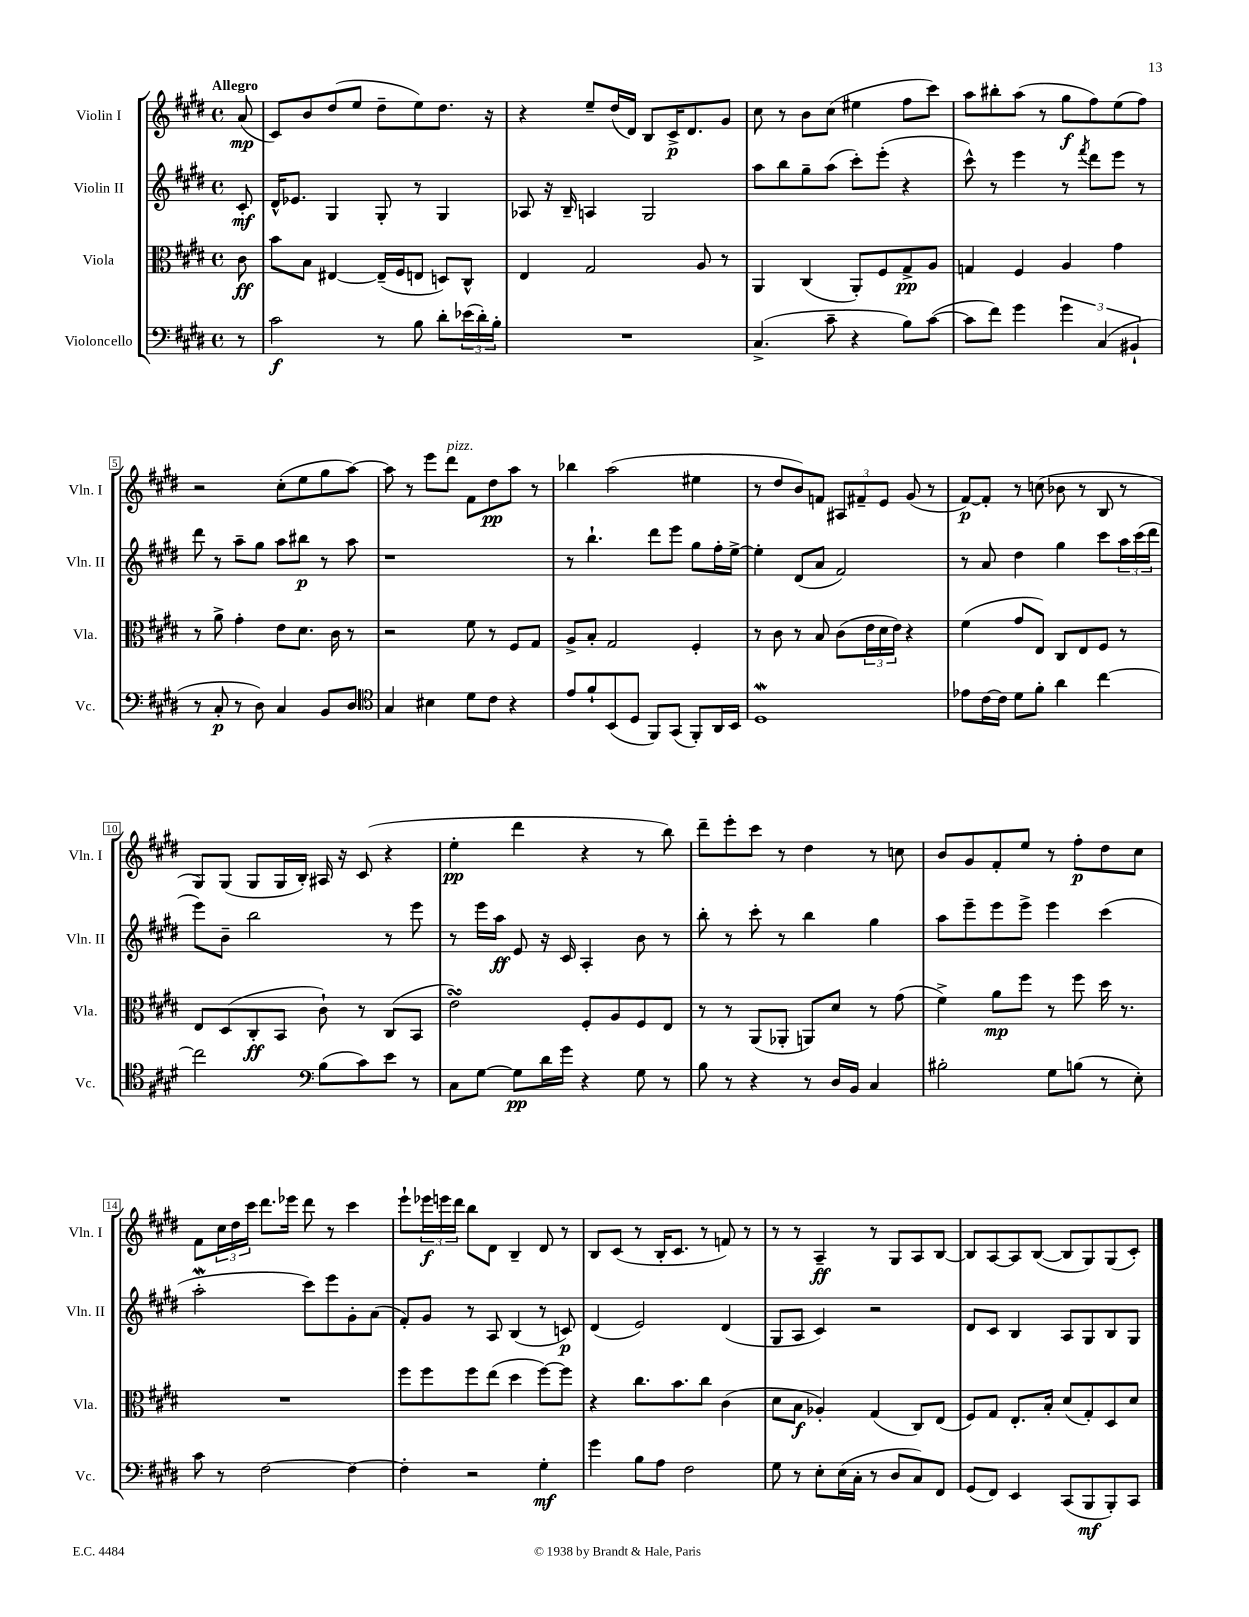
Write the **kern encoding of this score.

**kern	**dynam	**kern	**dynam	**kern	**dynam	**kern	**dynam
*part4	*part4	*part3	*part3	*part2	*part2	*part1	*part1
*staff4	*staff4	*staff3	*staff3	*staff2	*staff2	*staff1	*staff1
*I"Violoncello	*	*I"Viola	*	*I"Violin II	*	*I"Violin I	*
*I'Vc.	*	*I'Vla.	*	*I'Vln. II	*	*I'Vln. I	*
*clefF4	*	*clefC3	*	*clefG2	*	*clefG2	*
*k[f#c#g#d#]	*	*k[f#c#g#d#]	*	*k[f#c#g#d#]	*	*k[f#c#g#d#]	*
*M4/4	*	*M4/4	*	*M4/4	*	*M4/4	*
*met(c)	*	*met(c)	*	*met(c)	*	*met(c)	*
=	=	=	=	=	=	=	=
!	!	!	!	!	!	!LO:TX:a:B:t=Allegro	!
8r	.	8c#\	ff	8c#'/	mf	(8a/	mp
=1	=1	=1	=1	=1	=1	=1	=1
2c#\	f	8b\L	.	16d#^^/KL	.	8c#/L)	.
.	.	.	.	8.e-X/J	.	.	.
.	.	8B\J	.	.	.	8b/	.
.	.	[4E#X/	.	4G#/	.	(8dd#/	.
.	.	.	.	.	.	8ee/J	.
8r	.	(16E#~/LL]	.	8G#'/	.	8dd#~\L	.
.	.	16F#/J	.	.	.	.	.
8B\	.	8En/J	.	8r	.	8ee\)	.
8d#'\L	.	8Dn/L)	.	4G#/	.	8.dd#\J	.
(24e-X\L	.	8C#^^/J	.	.	.	.	.
24d#'\)	.	.	.	.	.	.	.
.	.	.	.	.	.	16r	.
24B'\JJ	.	.	.	.	.	.	.
=2	=2	=2	=2	=2	=2	=2	=2
1r	.	4E/	.	8A-X/	.	4r	.
.	.	.	.	16r	.	.	.
.	.	.	.	16B~/	.	.	.
.	.	2G#/	.	4An/	.	8ee~/L	.
.	.	.	.	.	.	(16dd#/L	.
.	.	.	.	.	.	16d#/JJ)	.
.	.	.	.	2G#/	.	8B/L	.
.	.	.	.	.	.	16c#^/K	p
.	.	.	.	.	.	8.d#/	.
.	.	8A/	.	.	.	.	.
.	.	8r	.	.	.	8g#/J	.
=3	=3	=3	=3	=3	=3	=3	=3
(4.C#^/	.	4AA/	.	8aa\L	.	8cc#\	.
.	.	.	.	8bb\	.	8r	.
.	.	(4C#/	.	8gg#~\	.	8b\L	.
8c#~\	.	.	.	(8aa\J	.	(8cc#\J	.
4r	.	8AA'/L)	.	8ccc#'\L)	.	4ee#X\	.
.	.	8F#/	.	(8eee'\J	.	.	.
8B\L)	.	8G#^/	pp	4r	.	8ff#\L	.
([8c#\J	.	8A/J	.	.	.	8ccc#\J)	.
=4	=4	=4	=4	=4	=4	=4	=4
8c#\L]	.	4Gn/	.	8ccc#^^\)	.	8aa\L	.
8f#\J)	.	.	.	8r	.	8bb#X'\	.
4g#\	.	4F#/	.	4eee\	.	(8aa\J	.
.	.	.	.	.	.	8r	.
6g#\	.	4A/	.	8r	.	8gg#\L	f
.	.	.	.	8qfff#/	.	.	.
.	.	.	.	8ddd#\L	.	8ff#\)	.
(6C#/	.	.	.	.	.	.	.
.	.	4g#\	.	8eee\J	.	(8ee\	.
6BB#X`/	.	.	.	.	.	.	.
.	.	.	.	8r	.	8ff#\J)	.
!!LO:LB:g=z
=5	=5	=5	=5	=5	=5	=5	=5
8r	.	8r	.	8ddd#\	.	2r	.
8C#'/	p	8a^\	.	8r	.	.	.
8r	.	4g#'\	.	8aa~\L	.	.	.
8D#\)	.	.	.	8gg#\J	.	.	.
4C#/	.	8e\L	.	8aa\L	.	(8cc#'\L	.
.	.	8.d#\J	.	8bb#X\J	p	8ee\	.
8BB/L	.	.	.	8r	.	8gg#\	.
.	.	16c#\	.	.	.	.	.
8D#/J	.	8r	.	8aa\	.	[8aa\J)	.
=6	=6	=6	=6	=6	=6	=6	=6
*clefC4	*	*	*	*	*	*	*
4G#/	.	2r	.	1r	.	8aa\]	.
.	.	.	.	.	.	8r	.
4B#X\	.	.	.	.	.	8eee\L	.
!	!	!	!	!	!	!LO:TX:a:i:t=pizz.	!
.	.	.	.	.	.	8ddd#\J	.
8d#\L	.	8f#\	.	.	.	8f#\L	.
8c#\J	.	8r	.	.	.	8dd#\	pp
4r	.	8F#/L	.	.	.	8aa\J	.
.	.	8G#/J	.	.	.	8r	.
=7	=7	=7	=7	=7	=7	=7	=7
8e/L	.	8A^/L	.	8r	.	4bb-X\	.
8f#`/	.	8B'/J	.	4.bb`\	.	.	.
(8BB/	.	2G#/	.	.	.	(2aa\	.
8D#/J	.	.	.	.	.	.	.
8FF#/L)	.	.	.	8ddd#\L	.	.	.
(8GG#/J	.	.	.	8eee\J	.	.	.
8FF#'/L)	.	4F#'/	.	8gg#\L	.	4ee#X\	.
16AA/L	.	.	.	16ff#'\L	.	.	.
16BB/JJ	.	.	.	[16ee^\JJ	.	.	.
=8	=8	=8	=8	=8	=8	=8	=8
1D#W	.	8r	.	4ee'\]	.	8r	.
.	.	8c#\	.	.	.	8dd#/L	.
.	.	8r	.	(8d#/L	.	8b/)	.
.	.	8B/	.	8a/J	.	8fn/J	.
.	.	(8c#\L	.	2f#/)	.	12A#X/L	.
.	.	.	.	.	.	12f#X~/	.
.	.	24e\L	.	.	.	.	.
.	.	24d#\	.	.	.	12e/J	.
.	.	24e\JJ)	.	.	.	.	.
.	.	4r	.	.	.	(8g#/	.
.	.	.	.	.	.	8r	.
=9	=9	=9	=9	=9	=9	=9	=9
8e-X\L	.	(4f#\	.	8r	.	[8f#/L)	p
[16c#\L	.	.	.	8a/	.	8f#'/J]	.
16c#\JJ]	.	.	.	.	.	.	.
8d#\L	.	8g#/L	.	4dd#\	.	8r	.
8f#'\J	.	8E/J)	.	.	.	(8ccn\	.
4a\	.	8C#/L	.	4gg#\	.	8b-X\	.
.	.	8E/	.	.	.	8r	.
[4cc#\	.	8F#/J	.	8ccc#\L	.	8B/	.
.	.	8r	.	24aa\L	.	8r	.
.	.	.	.	(24ccc#\	.	.	.
.	.	.	.	24ddd#\JJ	.	.	.
!!LO:LB:g=z
=10	=10	=10	=10	=10	=10	=10	=10
2cc#\]	.	8E/L	.	8eee\L)	.	8G#/L)	.
.	.	(8D#/	.	8b~\J	.	(8G#/J	.
.	.	8C#'/	ff	2bb\	.	8G#/L	.
.	.	8BB/J	.	.	.	16G#/L	.
.	.	.	.	.	.	16B'/JJ)	.
*clefF4	*	*	*	*	*	*	*
(8B\L	.	8c#`\)	.	.	.	16A#X/	.
.	.	.	.	.	.	16r	.
8c#\)	.	8r	.	.	.	(8c#/	.
8e\J	.	(8C#/L	.	8r	.	4r	.
8r	.	8BB/J	.	8eee\	.	.	.
=11	=11	=11	=11	=11	=11	=11	=11
8C#\L	.	2esSSs\)	.	8r	.	4ee'\	pp
[8G#\J	.	.	.	16eee\LL	.	.	.
.	.	.	.	16aa\JJ	ff	.	.
8G#\L]	pp	.	.	8e/	.	4ddd#\	.
16d#\L	.	.	.	16r	.	.	.
16g#\JJ	.	.	.	16c#/	.	.	.
4r	.	8F#'/L	.	4A'/	.	4r	.
.	.	8A/	.	.	.	.	.
8G#\	.	8F#/	.	8b\	.	8r	.
8r	.	8E/J	.	8r	.	8bb\)	.
=12	=12	=12	=12	=12	=12	=12	=12
8B\	.	8r	.	8bb'\	.	8ddd#~\L	.
8r	.	8r	.	8r	.	8eee'\	.
4r	.	(8AA/L	.	8ccc#'\	.	8ccc#\J	.
.	.	8AA-X'/J	.	8r	.	8r	.
8r	.	8AAn/L)	.	4bb\	.	4dd#\	.
16D#/LL	.	8d#/J	.	.	.	.	.
16BB/JJ	.	.	.	.	.	.	.
4C#/	.	8r	.	4gg#\	.	8r	.
.	.	(8g#\	.	.	.	8ccn\	.
=13	=13	=13	=13	=13	=13	=13	=13
2B#X'\	.	4f#^\)	.	8aa\L	.	8b/L	.
.	.	.	.	8eee~\	.	8g#/	.
.	.	8a\L	mp	8eee\	.	8f#'/	.
.	.	8ff#\J	.	8eee^\J	.	8ee/J	.
8G#\L	.	8r	.	4eee\	.	8r	.
(8Bn\J	.	8ff#\	.	.	.	8ff#'\L	p
8r	.	16dd#\	.	(4ccc#\	.	8dd#\	.
.	.	8.r	.	.	.	.	.
8E'\)	.	.	.	.	.	8cc#\J	.
!!LO:LB:g=z
=14	=14	=14	=14	=14	=14	=14	=14
8c#\	.	1r	.	2aaw'\	.	8f#\L	.
8r	.	.	.	.	.	24cc#\L	.
.	.	.	.	.	.	24dd#\	.
.	.	.	.	.	.	24ccc#\JJ	.
[2F#\	.	.	.	.	.	8.ddd#\L	.
.	.	.	.	.	.	16eee-X\Jk	.
.	.	.	.	8ccc#\L)	.	8ddd#\	.
.	.	.	.	8eee\	.	8r	.
4F#\_	.	.	.	8g#'\	.	4ccc#\	.
.	.	.	.	(8a\J	.	.	.
=15	=15	=15	=15	=15	=15	=15	=15
4F#'\]	.	8ff#\L	.	8f#'/L)	.	8eee`\L	.
.	.	8ff#\	.	8g#/J	.	24eee-X\L	f
.	.	.	.	.	.	24eeen\	.
.	.	.	.	.	.	24ddd#\JJ	.
2r	.	8ff#\	.	8r	.	8bb\L	.
.	.	(8ee\J	.	8A/	.	8d#\J	.
.	.	4dd#\	.	(4B/	.	4B~/	.
4G#'\	mf	[8ff#\L)	.	8r	.	8d#/	.
.	.	8ff#\J]	.	8cn/)	p	8r	.
=16	=16	=16	=16	=16	=16	=16	=16
4g#\	.	4r	.	(4d#/	.	8B/L	.
.	.	.	.	.	.	(8c#/J	.
8B\L	.	8.cc#\L	.	2e/)	.	8r	.
8A\J	.	.	.	.	.	16B'/KL	.
.	.	8.b\	.	.	.	8.c#/J	.
2F#\	.	.	.	.	.	.	.
.	.	8cc#\J	.	.	.	8r	.
.	.	(4c#\	.	(4d#/	.	8fn/)	.
.	.	.	.	.	.	8r	.
=17	=17	=17	=17	=17	=17	=17	=17
8G#\	.	8d#\L	.	8G#/L	.	8r	.
8r	.	8B\J	f	8A/J	.	8r	.
8E'\L	.	4A-X'/)	.	4c#/)	.	4A~/	ff
(16E\L	.	.	.	.	.	.	.
16C#'\JJ	.	.	.	.	.	.	.
8r	.	(4G#/	.	2r	.	8r	.
8D#/L	.	.	.	.	.	8G#/L	.
8C#/)	.	8C#/L)	.	.	.	8A/	.
8FF#/J	.	(8E/J	.	.	.	[8B/J	.
=18	=18	=18	=18	=18	=18	=18	=18
(8GG#/L	.	8F#/L)	.	8d#/L	.	8B/L]	.
8FF#/J)	.	8G#/J	.	8c#/J	.	[8A/	.
4EE/	.	8.E'/L	.	4B/	.	8A/]	.
.	.	.	.	.	.	([8B/J	.
.	.	16B'/Jk	.	.	.	.	.
(8CC#/L	.	(8d#/L	.	8A/L	.	8B/L]	.
8BBB/	mf	8G#'/)	.	8G#/	.	8G#/)	.
8BBB'/)	.	8D#/	.	8B/	.	(8G#/	.
8CC#/J	.	8d#/J	.	8G#/J	.	8c#'/J)	.
==	==	==	==	==	==	==	==
*-	*-	*-	*-	*-	*-	*-	*-
